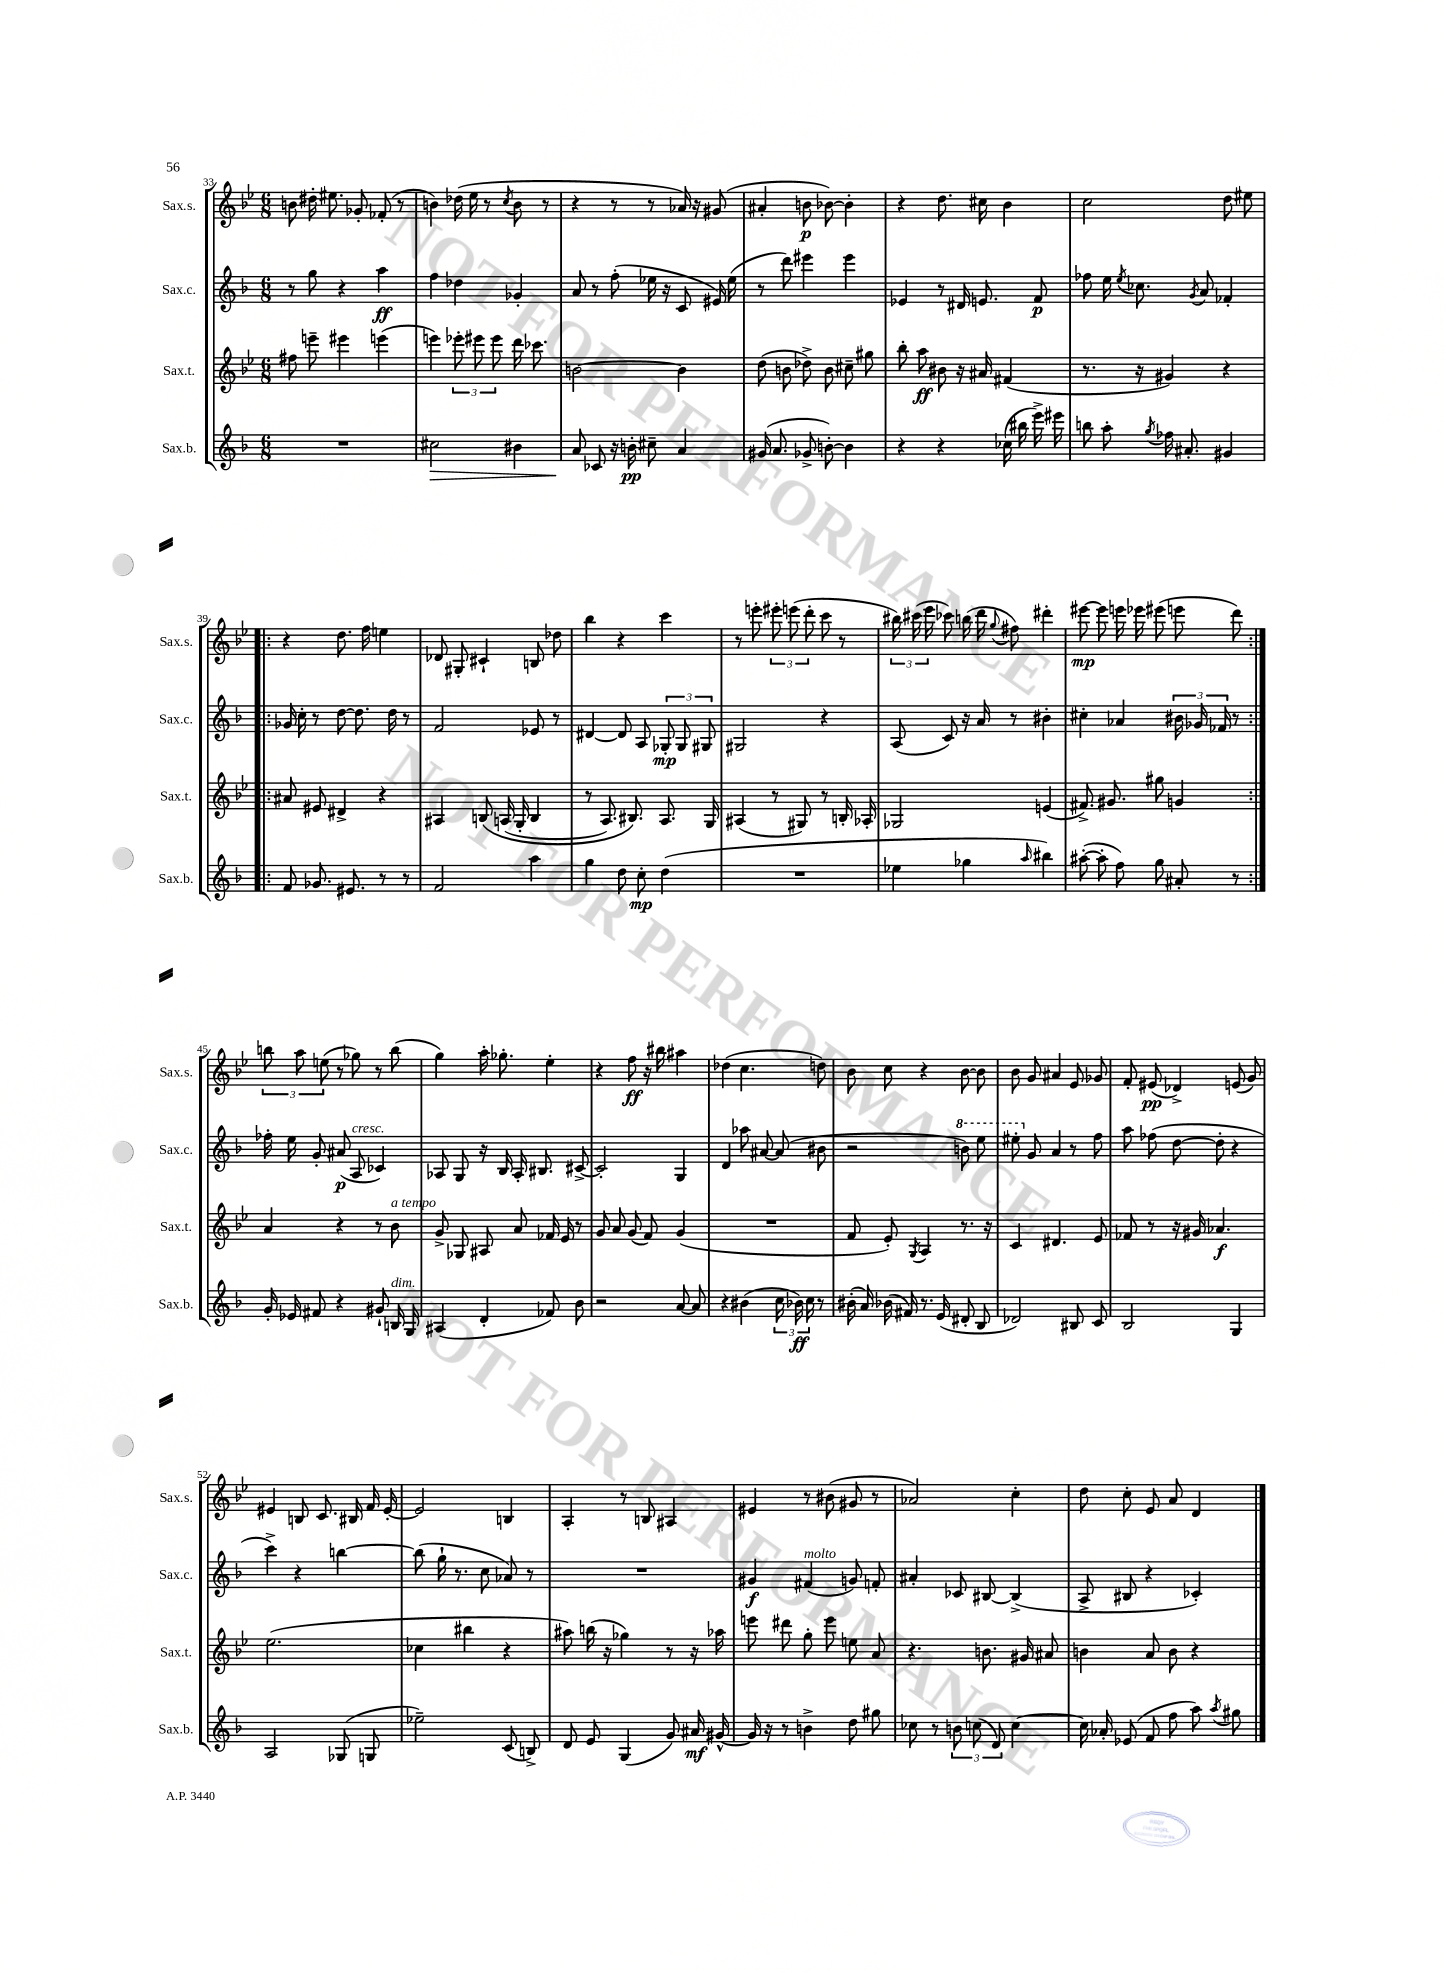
<<
\new StaffGroup <<
\new Staff = "s0" \with { instrumentName = "Sax.s." shortInstrumentName = "Sax.s." } {
    \clef treble \key bes \major \numericTimeSignature \time 6/8
    \autoBeamOff b'8 dis''16-. eis''8. ges'8-. fes'8-.( r8 |
    b'4) des''16( ees''16 r8 \acciaccatura { c''8 } b'8 r8 |
    r4 r8 r8 aes'16) r16 gis'8( |
    ais'4-. b'8\p bes'8~) bes'4-. |
    r4 d''8. cis''16 bes'4 |
    c''2 d''8 eis''8 |
    \repeat volta 2 { r4 d''8. f''16 e''4 |
    des'8 gis8-. cis'4-! b8 des''8 |
    bes''4 r4 c'''4 |
    r8 e'''8-. \tuplet 3/2 { eis'''8-. e'''8( d'''8-. } c'''8 r8 |
    \tuplet 3/2 { bis''16) cis'''16( ees'''16 } ces'''8) b''16( d'''16 \appoggiatura { g''8 } fis''8) dis'''4-. |
    eis'''8~\mp eis'''8 e'''16 ees'''16 eis'''8( e'''8 d'''8) | }
    \tuplet 3/2 { b''8 a''8 e''8( } r8 ges''8) r8 b''8( |
    g''4) a''16-. ges''8.-. ees''4-. |
    r4 f''8\ff r16 bis''16 ais''4 |
    des''4( c''4. d''8) |
    bes'8 c''8 r4 bes'8~ bes'8 |
    bes'8 g'8 ais'4 ees'8 ges'8 |
    f'8-. eis'8\pp( des'4->) e'8( g'8) |
    eis'4 b8 c'8. bis16 f'16 eis'16~-. |
    eis'2 b4 |
    a4-. r8 b8 ais4 |
    eis'4 r8 bis'8( gis'8 r8 |
    aes'2) c''4-. |
    d''8 c''8-. ees'8 a'8 d'4 \bar "|." |
}
\new Staff = "s1" \with { instrumentName = "Sax.c." shortInstrumentName = "Sax.c." } {
    \clef treble \key f \major \numericTimeSignature \time 6/8
    \autoBeamOff r8 g''8 r4 a''4\ff |
    f''4 des''4 ges'4-. |
    a'8 r8 f''8-.( ees''16 r16 c'8 eis'16) ees''16( |
    r8 d'''8) eis'''4 eis'''4 |
    ees'4 r8 dis'16 e'8. f'8\p |
    fes''8 e''16 \acciaccatura { e''8 } ces''8. \acciaccatura { g'8 } a'8 fes'4-. |
    \repeat volta 2 { ges'16 c''16-. r8 d''8~ d''8. d''16 r8 |
    f'2 ees'8 r8 |
    dis'4~ dis'8 a8 \tuplet 3/2 { ges8-.\mp ges8 gis8 } |
    gis2 r4 |
    a8( c'8) r16 a'16 r8 bis'4-. |
    cis''4-. aes'4 \tuplet 3/2 { bis'16 ges'16 fes'16 } r8 | }
    fes''16-. e''16 g'8-. ais'8\p( a8^\markup { \italic "cresc." } ces'4) |
    aes8 g8 r16 bes16 aes16-. bis8. cis'8~-> |
    cis'2-. g4 |
    d'4 aes''8 ais'8~ ais'8( bis'8 |
    r2 \ottava #1 b''8) e'''8 |
    eis'''8-. \ottava #0 g'8 a'4 r8 f''8 |
    a''8 fes''8( d''8~ d''8-. r4 |
    c'''4->) r4 b''4~ |
    b''8( g''16-! r8. c''8 aes'8) r8 |
    R2. |
    gis'4\f fis'4^\markup { \italic "molto" }( g'8) f'8-. |
    ais'4-. ces'8 bis8~ bis4->( |
    a8-> bis8 r4 ces'4-.) \bar "|." |
}
\new Staff = "s2" \with { instrumentName = "Sax.t." shortInstrumentName = "Sax.t." } {
    \clef treble \key bes \major \numericTimeSignature \time 6/8
    \autoBeamOff fis''8 e'''8-- eis'''4 e'''4( |
    e'''4) \tuplet 3/2 { ees'''8-. eis'''8 eis'''8 } d'''16 ces'''8. |
    b'2~ b'4 |
    d''8( b'8 des''8->) b'8 cis''8-- gis''8 |
    bes''8-. a''8\ff bis'8 r16 ais'16 fis'4( |
    r8. r16 gis'4) r4 |
    \repeat volta 2 { ais'8 eis'8 dis'4-> r4 |
    ais4 b8\( a16( g16-. b4 |
    r8 a8.) bis8.\) a8. g16 |
    ais4( r8 gis8) r8 b16-. aes16-. |
    ges2 e'4( |
    fis'8.->) gis'8. gis''8 g'4 | }
    a'4 r4 r8 bes'8^\markup { \italic "a tempo" } |
    g'8-> ges8 ais8 a'8 fes'16 ees'16 r8 |
    g'8 a'8 g'8( f'8) g'4( |
    R2. |
    f'8 ees'8-.) \acciaccatura { g8 } a4 r8. r16 |
    c'4 dis'4. ees'8 |
    fes'8 r8 r16 gis'16 aes'4.\f |
    ees''2.( |
    ces''4 bis''4 r4 |
    ais''8) b''16( r16 ges''4) r8 r16 aes''16 |
    e'''8 dis'''8 g''8-. e'''8 e''8 a'8 |
    r4. b'8. gis'16 ais'8 |
    b'4 a'8 b'8 r4 \bar "|." |
}
\new Staff = "s3" \with { instrumentName = "Sax.b." shortInstrumentName = "Sax.b." } {
    \clef treble \key f \major \numericTimeSignature \time 6/8
    \autoBeamOff R2. |
    cis''2\> bis'4 |
    a'8\! ces'8 r16 b'16-.\pp cis''8-- a'4 |
    gis'16( a'8. ges'8-> b'8~-.) b'4 |
    r4 r4 ces''16( bis''16 e'''16->) eis'''16 |
    b''8 a''8-. \acciaccatura { g''8 } fes''16 ais'8.-. gis'4 |
    \repeat volta 2 { f'8 ges'8. eis'8. r8 r8 |
    f'2 a''4 |
    g''4 d''8 c''8-.\mp d''4( |
    R2. |
    ees''4 ges''4 \grace { a''16 } bis''4) |
    ais''8~-.( ais''8-. f''8) g''8 ais'8-. r8 | }
    g'16-. ees'16 fis'8 r4 gis'8-! b16^\markup { \italic "dim." } g16 |
    ais4( d'4-. fes'8) bes'8 |
    r2 a'8~ a'8 |
    r4 bis'4( \tuplet 3/2 { c''16 bes'16\ff) c''16 } r8 |
    bis'16-.( a'16) bes'16( fis'16) r8. e'16( dis'8-. bes8 |
    des'2) bis8 c'8 |
    bes2 g4 |
    a2 ges8( g8 |
    ees''2--) c'8( b8->) |
    d'8 e'8 g4( g'8) ais'16\mf gis'16~-^ |
    gis'16 r16 r8 b'4-> d''8 gis''8 |
    ces''8 r8 \tuplet 3/2 { b'8 c''8( d'8) } c''4~ |
    c''16 aes'16-. ees'8( f'8 f''8 a''8) \acciaccatura { a''8 } gis''8 \bar "|." |
}
>>
>>
\layout { \context { \Score currentBarNumber = #33 } }
